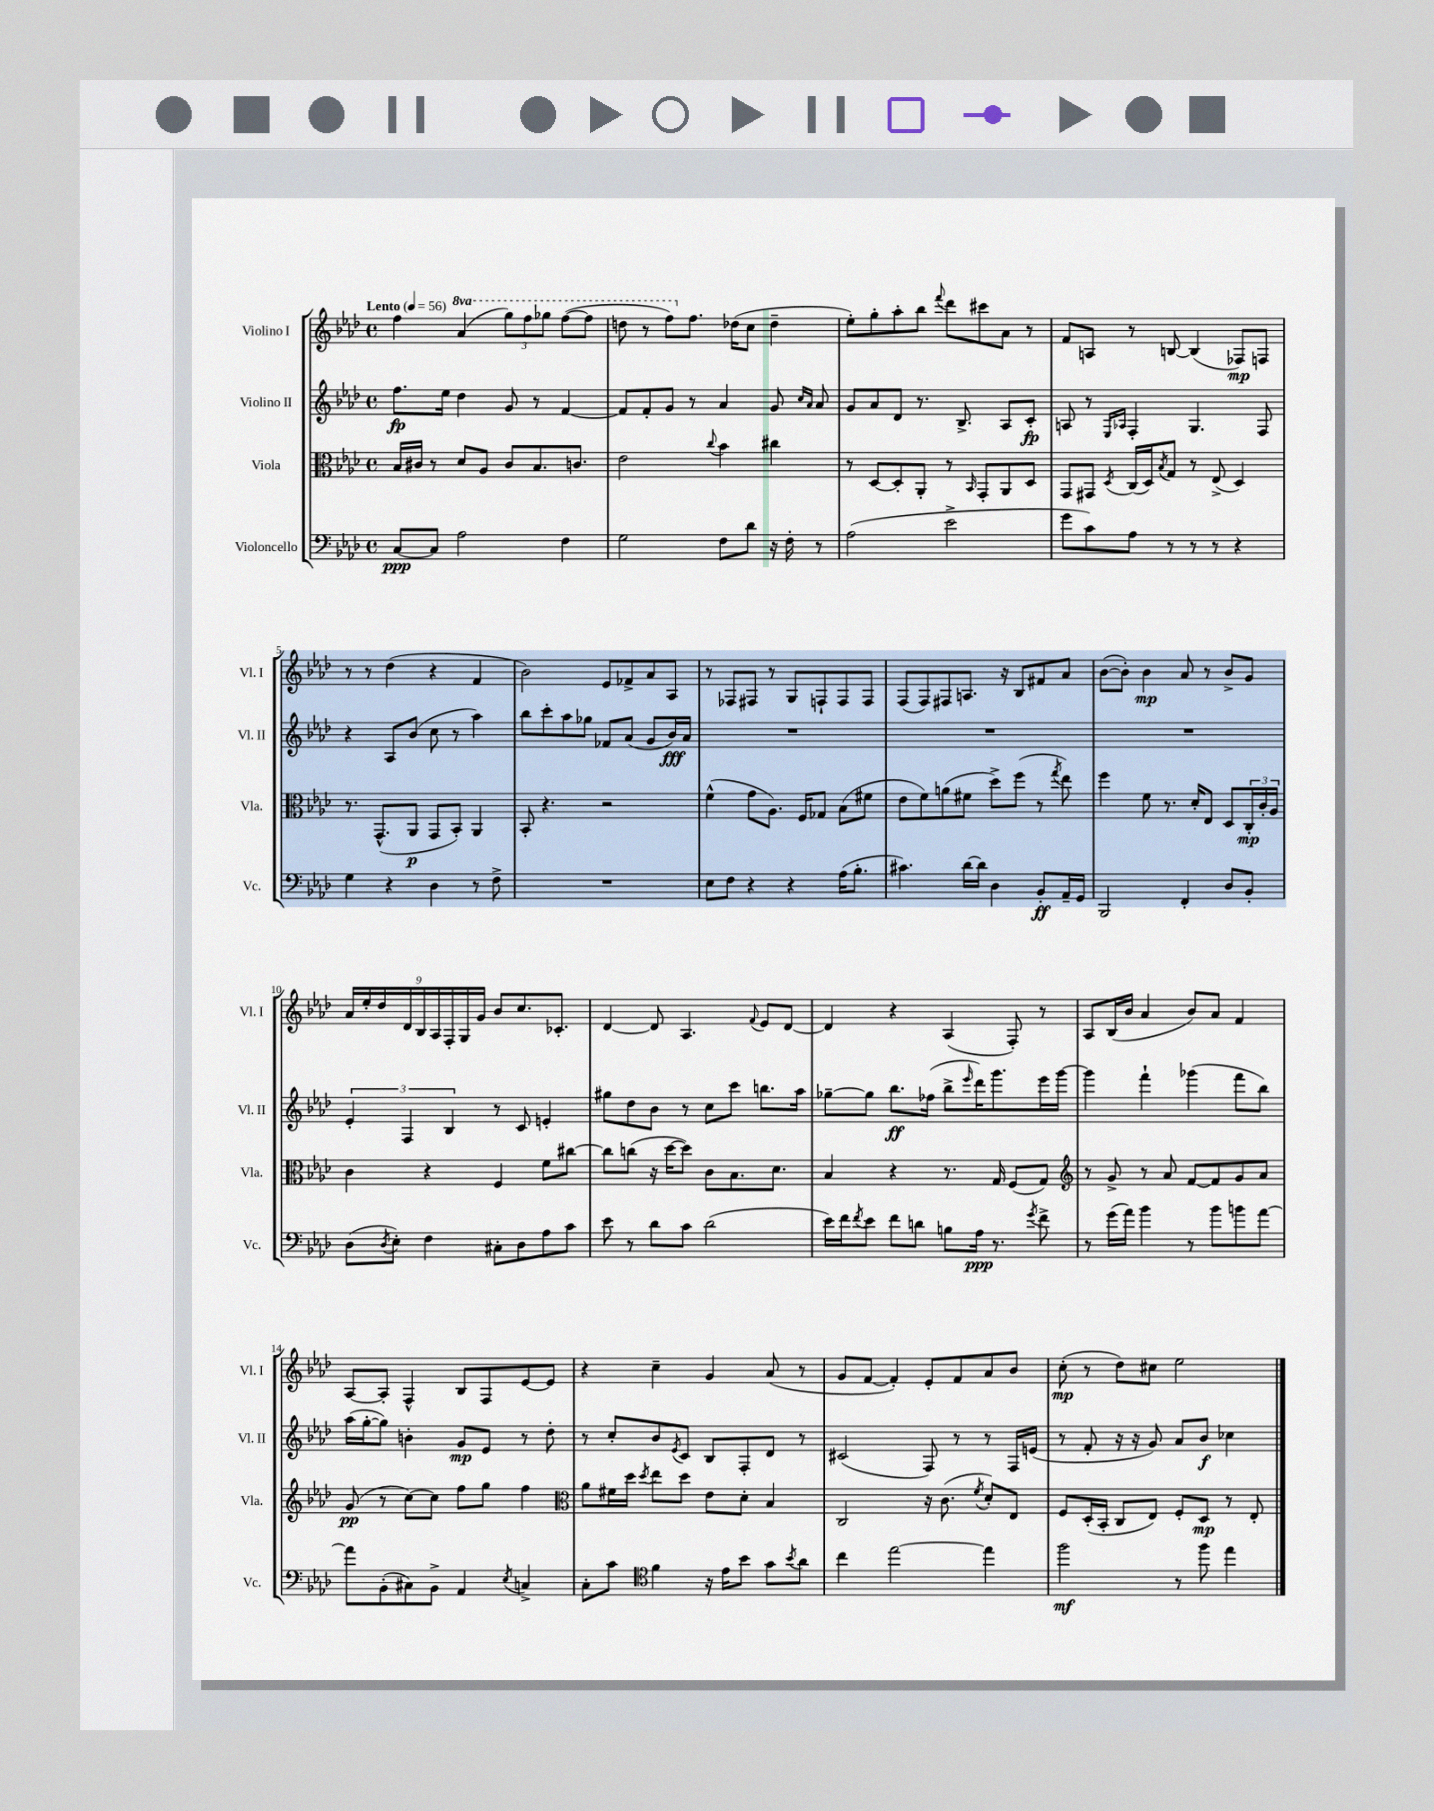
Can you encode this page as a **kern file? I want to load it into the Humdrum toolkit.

**kern	**kern	**kern	**kern
*staff4	*staff3	*staff2	*staff1
*clefF4	*clefC3	*clefG2	*clefG2
*k[b-e-a-d-]	*k[b-e-a-d-]	*k[b-e-a-d-]	*k[b-e-a-d-]
*M4/4	*M4/4	*M4/4	*M4/4
*met(c)	*met(c)	*met(c)	*met(c)
*MM56	*MM56	*MM56	*MM56
[8C	16B-	8.ff	4ff
.	16c#	.	.
8C]	8r	.	.
.	.	16ee-	.
2A-	8d-	4dd-	(4aa-
.	8A-	.	.
.	8c#	8g	12ggg)
.	.	.	12fff
.	8.B-	8r	.
.	.	.	12ggg-
4F	.	[4f	([8fff
.	8.c	.	.
.	.	.	8fff]
=	=	=	=
2G	2e-	8f]	8ddd
.	.	8f'	8r
.	.	8g	8fff)
.	.	8r	8.ff
.	8qqcc	.	.
8F	4b-	4a-	.
.	.	.	(16dd-
8d-	.	.	8cc
16r	4cc#	8g	4dd-~
16F'	.	.	.
.	.	16qqcc	.
.	.	16qqa-	.
8r	.	8a-	.
=	=	=	=
(2A-	8r	8g	8ee-')
.	[8D-	8a-	8gg'
.	8D-']	8d-	8aa-'
.	8AA-'	8.r	8bb-
.	.	.	8qqfff
2e-^	8r	.	8ddd-
.	.	8.B-^	.
.	16qqBB-	.	.
.	8GG'	.	8ccc#
.	8AA-	8A-	8a-
.	8D-	8c'	8r
=	=	=	=
8g	8GG	8A	8f
8c)	8GG#	8r	8A
.	.	16qqE-	.
.	8qD-	16qqA-	.
8A-	(16C	4F'	8r
.	16D-)	.	.
.	8qB-	.	.
8r	8G	.	[8B
8r	8r	4.G	(4B]
8r	(8E-^	.	.
4r	4D-)	.	8F-)
.	.	8F	8F
=	=	=	=
4G	8.r	4r	8r
.	.	.	8r
.	(8.GG^^	.	.
4r	.	8A-	(4dd-
.	8AA-	(8b-	.
4D-	8GG	8cc	4r
.	8BB-')	8r	.
8r	4AA-	4aa-)	4f
8F^	.	.	.
=	=	=	=
1r	8BB-'	8bb-	2b-)
.	4.r	8ccc'	.
.	.	8aa-	.
.	.	8gg-	.
.	2r	8f-	8e-
.	.	(8a-	8f-^
.	.	8g	8a-
.	.	16b-)	8A-
.	.	16a-	.
=	=	=	=
8E-	(4f^^	1r	8r
8F	.	.	8F-
4r	8g	.	8F#
.	8.A-)	.	8r
4r	.	.	8G
.	16F	.	.
.	8G-	.	8F`
(16A-	(8B-	.	8F
8.B-'	.	.	.
.	8f#	.	8F
=	=	=	=
4.c#)	8e-	1r	(8F
.	8f)	.	8F)
.	(8a	.	8F#
[16d-	8f#	.	8.A
16d-]	.	.	.
4D-	8dd-^)	.	.
.	.	.	16r
.	(8ff	.	8B-
8BB-'	8r	.	8f#
.	8qgg	.	.
16AA-~	8ee-)	.	8a-
16GG	.	.	.
=	=	=	=
2BBB-	4ff	1r	([8b-
.	.	.	8b-'])
.	8f	.	4b-
.	8.r	.	.
4FF'	.	.	8a-
.	16d-'	.	.
.	8E-	.	8r
8D-	8D-	.	8b-^
8BB-'	24C'	.	8g
.	24c'	.	.
.	24A-	.	.
=	=	=	=
(8D-	4c	6e-'	18a-
.	.	.	18ee-'
.	.	.	18dd-
8qD-	.	.	.
8E-')	.	.	.
.	.	6F	18d-
.	.	.	18B-
4F	4r	.	.
.	.	.	18A-
.	.	6B-	18F'
.	.	.	18G
.	.	.	18g
8C#'	4F	8r	8b-
8D-	.	8c	8.cc
8A-	8f	4e'	.
.	.	.	8.c-'
8c	[8cc#	.	.
=	=	=	=
8e-	8cc#]	8gg#	[4d-
8r	(8cc	8dd-	.
8d-	16r	8b-	8d-]
.	[16dd-	.	.
8c	8dd-])	8r	4.A-
(2d-	8c	8cc	.
.	8.B-	8ccc	.
.	.	.	8qqf
.	.	8.bb	8e-
.	8.d-	.	.
.	.	.	[8d-
.	.	16aa-	.
=	=	=	=
16e-)	4B-	[8gg-~	4d-]
16f	.	.	.
8qf	.	.	.
8e-	.	8gg-]	.
8f	4r	8.bb-	4r
8d	.	.	.
.	.	(16ff-	.
8B	8.r	8bb-^	(4A-
.	.	16qqeee-	.
16A-	.	16ddd-)	.
8.r	16G	8.ggg	.
.	(8F	.	8F')
8qg	.	.	.
8f^	8G)	16eee-	8r
.	.	[16ggg	.
=	=	=	=
*	*clefG2	*	*
8r	8r	4ggg]	8A-
(16g	8g^	.	(16B-
16a-)	.	.	16b-
4b-	8r	4fff`	4a-
.	8a-	.	.
8r	[8f	(4ggg-	8b-)
8b-	8f]	.	8a-
8b	8g	8fff	4f
[8a-	8a-	8bb-)	.
=	=	=	=
8a-]	(8g	(16aa-	[8A-
.	.	[16gg'	.
(8BB-'	8r	8gg])	8A-']
8C#)	[8cc)	4b'	4F^^
8BB-^	8cc]	.	.
4AA-	8ff	8g	8B-
.	8gg	8e-	8F
8qE-	.	.	.
4C^	4ff	8r	[8e-
.	.	8dd-'	8e-]
=	=	=	=
*	*clefC3	*	*
8C'	8a-	8r	4r
8c	16f#	8cc'	.
.	16dd-	.	.
*clefC4	*	*	*
.	8qdd-	.	.
4f	8ee-	8b-	4cc~
.	.	8qe-	.
.	8dd-	8c	.
16r	8e-	8B-	4g
16e-	.	.	.
8b-	8d-'	8F'	.
8g	4B-	8d-	(8a-
8qb-	.	.	.
8a-	.	8r	8r
=	=	=	=
4cc	2C	(2c#	8g
.	.	.	[8f
[2ee-	.	.	4f'])
.	16r	8F)	8e-'
.	(8.c	.	.
.	.	8r	8f
.	8qf	.	.
4ee-]	8d-')	8r	8a-
.	8E-	16F	8b-
.	.	(16e	.
=	=	=	=
2ff	8F	8r	(8cc'
.	(16D-'	8f'	8r
.	16BB-'	.	.
.	8C	16r	8dd-)
.	.	16r	.
.	8E-)	8g)	8cc#
8r	8F'	8a-	2ee-
8ff	8D-	8b-	.
4ee-	8r	4cc-	.
.	8E-'	.	.
==	==	==	==
*-	*-	*-	*-
